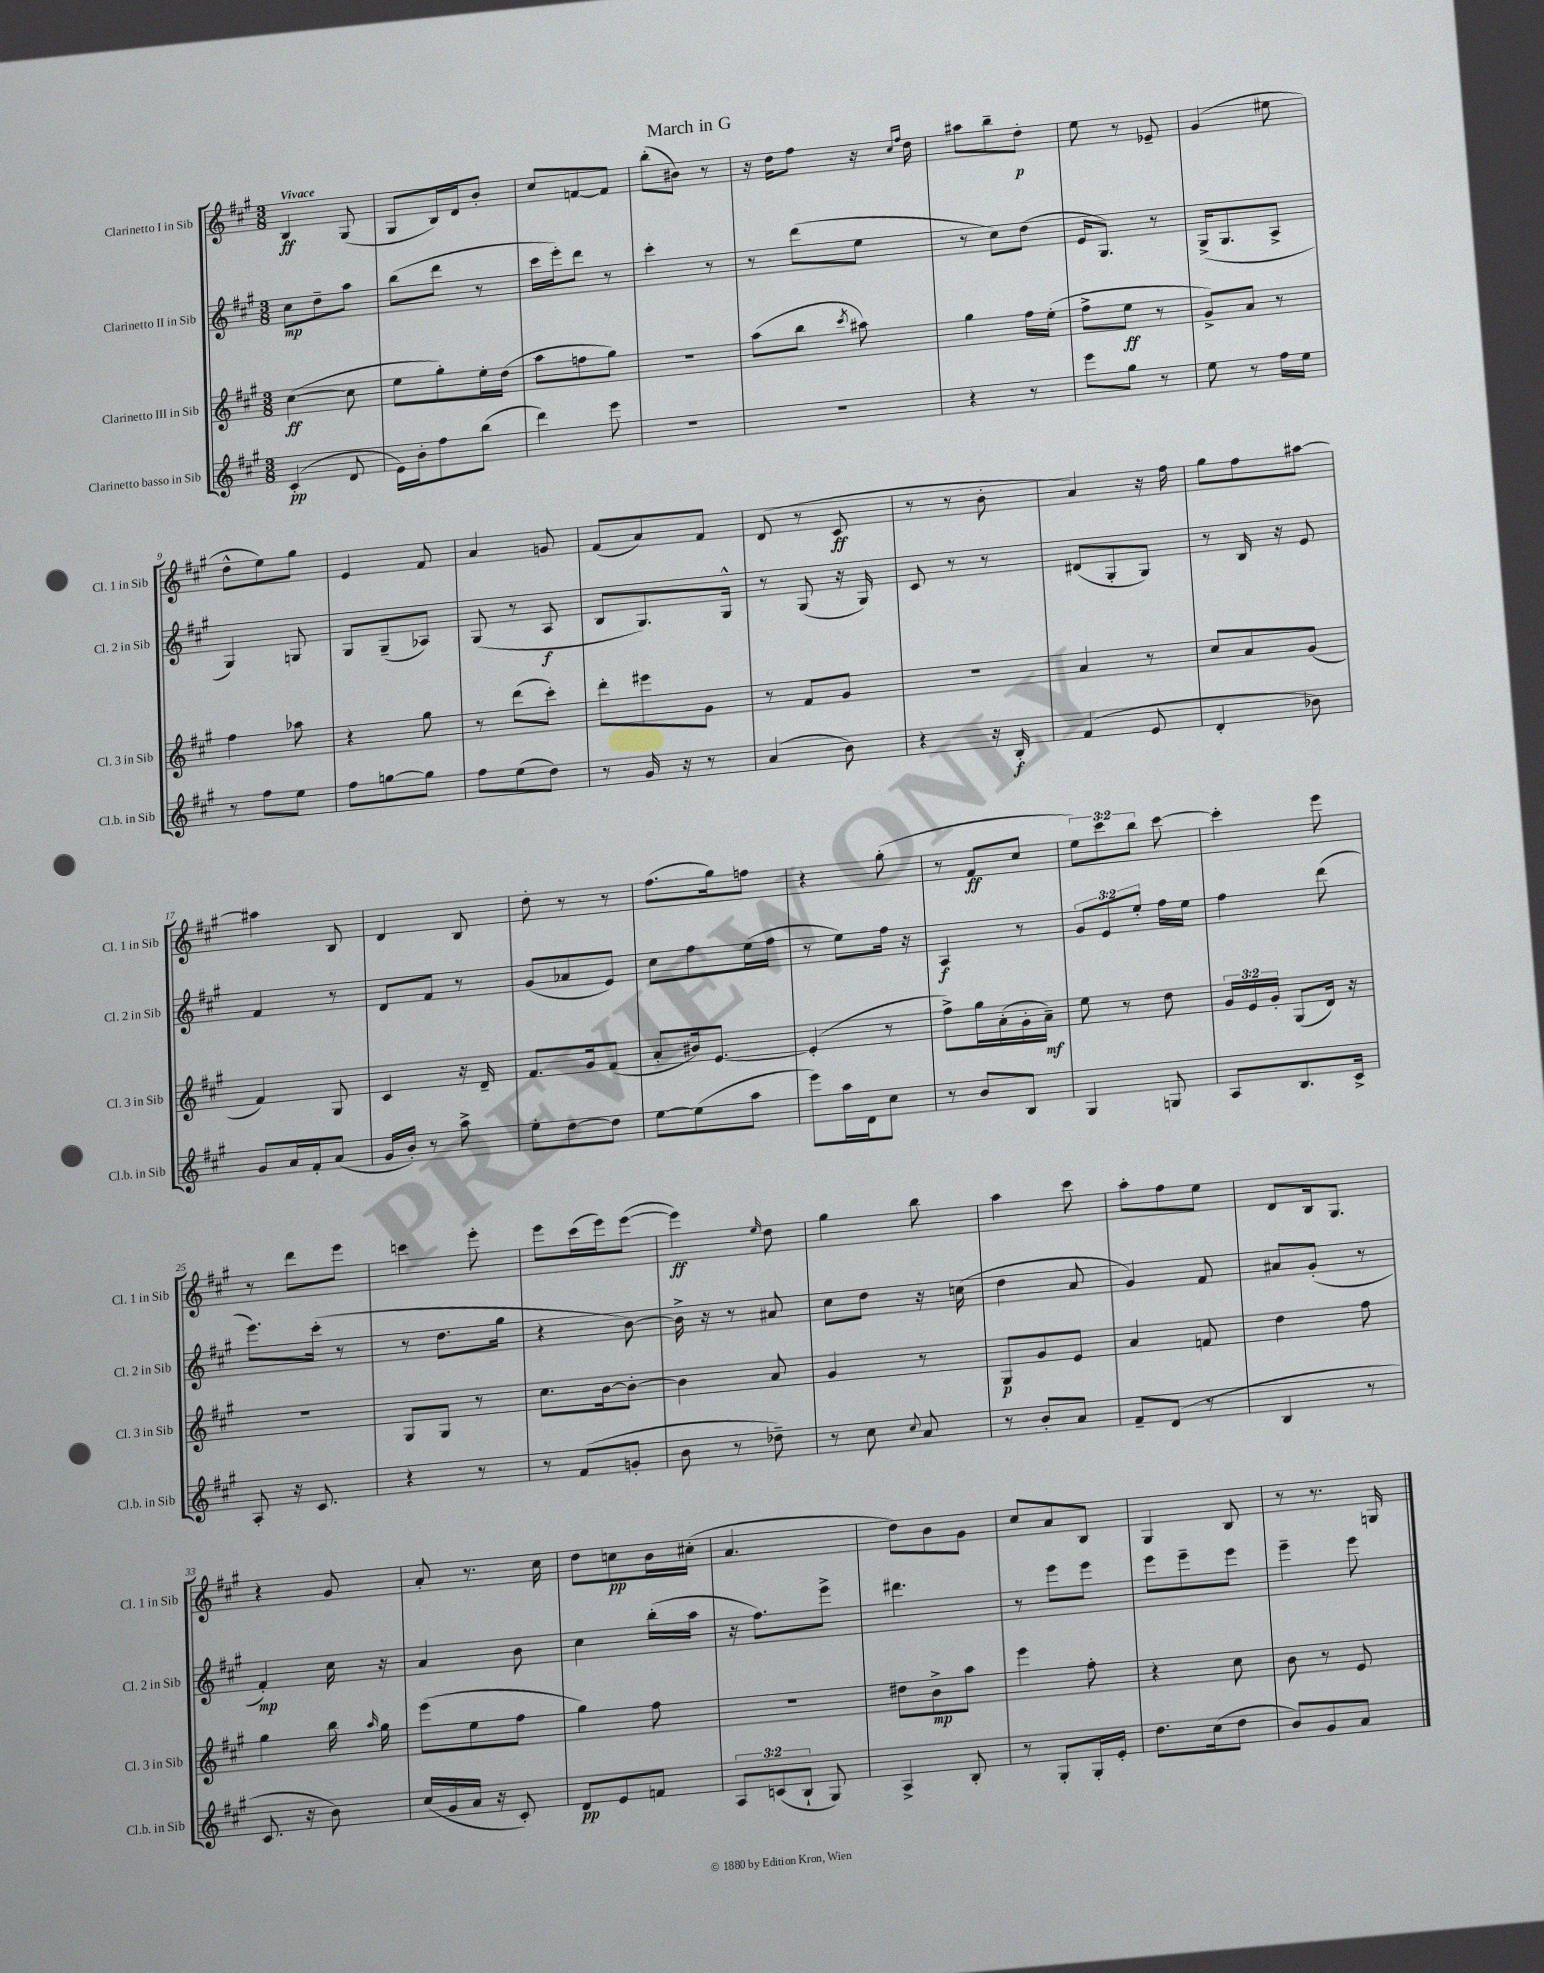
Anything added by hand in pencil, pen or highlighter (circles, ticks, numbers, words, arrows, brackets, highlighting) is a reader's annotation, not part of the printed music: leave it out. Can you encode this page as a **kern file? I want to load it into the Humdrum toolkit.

**kern	**kern	**kern	**kern
*staff4	*staff3	*staff2	*staff1
*clefG2	*clefG2	*clefG2	*clefG2
*k[f#c#g#]	*k[f#c#g#]	*k[f#c#g#]	*k[f#c#g#]
*M3/8	*M3/8	*M3/8	*M3/8
(4c#'/	([4cc#\	8cc#\L	4B/
.	.	8dd~\	.
8d/	8cc#\]	8aa\J	(8G#/
=	=	=	=
16e\LL)	8ee\L	(8bb\L	8G#/L
16b'\J	.	.	.
8ff#\	8gg#'\)	8ddd\J	16B/L)
.	.	.	16d/J
(8bb\J	16ee'\L	8r	8b'/J
.	(16dd\JJ	.	.
=	=	=	=
4ddd\)	8aa\L	16ccc#\LL	8cc#/L
.	.	16eee'\J)	.
.	8ff\	8ddd\J	[8f/
8eee\	8gg#\J)	8r	8f/]J
=	=	=	=
4.r	4.r	4ccc#'\	(8bb'\L
.	.	.	8b#\J)
.	.	8r	8r
=	=	=	=
4.r	(8aa\L	8r	16r
.	.	.	16dd\LK
.	8bb\J	(8ddd\L	8ff#\J
.	8qccc#/	.	.
.	8aa#\)	8ee\J	16r
.	.	.	16qqcc#/LL
.	.	.	16qqff#/JJ
.	.	.	16dd\
=	=	=	=
4r	4gg#\	8r	8aa#\L
.	.	8cc#\L)	8bb~\
8r	16ff#\LL	(8dd\J	8dd'\J
.	(16ee'\JJ	.	.
=	=	=	=
8eee\L	8ff#^\L	16e/LK	8ee\
.	.	8.G#/J)	.
8gg#\J	8ee\J	.	8r
8r	8r	8r	8e-~/
=	=	=	=
8ee\	8g#^/L)	(16G#^/LK	(4g#/
.	.	8.G#/	.
8r	8a/J	.	.
16ff#\LL	8r	8A^/J	8ee#\
16ee\JJ	.	.	.
=	=	=	=
8r	4ff#\	4G#/)	8dd^^\L
8ff#\L	.	.	8ee\)
8ee\J	8aa-\	8G/	8gg#\J
=	=	=	=
8ff#\L	4r	8G#/L	4e/
[8gg\	.	(8G#~/	.
8gg\]J	8gg#\	8A-/J)	8f#/
=	=	=	=
8ff#\L	8r	(8G#/	4a/
(8ee\	(8ddd\L	8r	.
8dd\J)	8ccc#'\J)	8A/	8g/
=	=	=	=
8r	8ddd'\L	8B/L	(8f#/L
16g#/	8eee#\	8.G#/)	8a/)
16r	.	.	.
8r	8g#\J	.	8f#/J
.	.	16G#^^/Jk	.
=	=	=	=
(4a/	8r	8r	(8d/
.	8f#/L	(8G#/	8r
8b\)	8g#/J	16r	8c#/
.	.	16G#/)	.
=	=	=	=
4r	4.r	8c#/	8r
.	.	8r	8r
16r	.	8r	8b'\
16B'/	.	.	.
=	=	=	=
(4f#/	4a/	(8d#/L	4a/)
.	.	8G#'/	.
8e/	8r	8G#/J)	16r
.	.	.	16ff#\
=	=	=	=
4d'/	8cc#/L	8r	8gg#\L
.	8a/	16B/	8ff#\
.	.	16r	.
8b-\)	(8g#/J	8e/	[8aa#\J
=	=	=	=
8g#/L	4f#/)	4f#/	4aa#\]
16a/L	.	.	.
16f#'/J	.	.	.
(8a/J	8G#/	8r	8B/
=	=	=	=
16g#/LL	4c#/	8d/L	4d/
16b'/JJ)	.	.	.
8r	.	8f#/J	.
8aa^\	16r	8r	8B/
.	16d~/	.	.
=	=	=	=
8ee'\L	8.f#/L	(8g#/L	8dd'\
[8dd\	.	8a-/	8r
.	16g#/k	.	.
8dd\]J	(8f#/J	8e/J)	8r
=	=	=	=
[8ee\L	8a'/L	8cc#\L	(8.ff#\L
(8ee\]	16b#/k)	8ff#\	.
.	[8.e/J	.	16gg#\k)
8aa\J	.	(16ee\L	8ff\J
.	.	16ff#\JJ	.
=	=	=	=
8eee\L)	(4e'/]	8r	4r
16aa\L	.	8ee\L)	.
16d\J	.	.	.
8cc#\J	8r	16ff#\Jk	(8gg#'\
.	.	16r	.
=	=	=	=
8r	8ff#^\L)	4A/	8r
8b/L	16gg#\L	.	8f#/L
.	(16a'\	.	.
8B/J	16g#'\	8r	8cc#/J
.	16a~\JJ)	.	.
=	=	=	=
4G#/	8ee\	12g#/L	12ee\L)
.	.	12e/	12ccc#\
.	8r	.	.
.	.	12ee'/J	12bb\J
8G/	8dd\	16ff#\LL	[8ccc#\
.	.	16ee\JJ	.
=	=	=	=
8A/L	24g#/LL	4ff#\	4ccc#'\]
.	24e/	.	.
.	24g#'/JJ	.	.
8.B/	(8G#/L	.	.
.	16d/Jk)	(8ddd\	8eee\
16c#^/Jk	16r	.	.
=	=	=	=
8A'/	4.r	8.eee\L)	8r
16r	.	.	8ddd\L
8.c#/	.	(16ccc#'\Jk	.
.	.	8r	8eee\J
=	=	=	=
4r	8G#/L	8r	4ccc\
.	8G#/J	8.dd\L	.
8r	8r	.	8eee'\
.	.	16gg#\Jk	.
=	=	=	=
8r	8.cc#\L	4r	8eee\L
(8f#/L	.	.	(16ccc#\L
.	[16b\k	.	16eee\J)
8g'/J	8b'\_J	[8b\)	([8eee\J
=	=	=	=
8b\	4b\]	16b^\]	4eee\])
.	.	16r	.
8r	.	8r	.
.	.	.	16qqee/
8dd-~\)	8a/	8a#/	8dd\
=	=	=	=
8r	4g#/	8cc#\L	4gg#\
8cc#\	.	8dd\J	.
8qqcc#/	.	.	.
8a/	8r	16r	8bb\
.	.	(16cc\	.
=	=	=	=
8r	8G#/L	4dd\	4aa\
8b'/L	8g#/	.	.
8a/J	8e/J	8a/	8ccc#\
=	=	=	=
8f#~/L	4a/	4g#/)	8aa'\L
(8d/J	.	.	8ff#\
8r	8f/	8f#/	8ee\J
=	=	=	=
4B/	4dd\	8a#/L	8d/L
.	.	(8g#'/J	16B/k
.	.	.	8.G#/J
8r	8ff#\	8r	.
=	=	=	=
8.c#/	4gg#\	4f#'/)	4r
16r	.	.	.
8b\)	16bb\	16cc#\	8g#/
.	16qqaa/	.	.
.	16gg#\	16r	.
=	=	=	=
(16cc#/LL	(8eee\L	4a/	8a'/
16g#/	.	.	.
16a/JJ	8ee\	.	8.r
16r	.	.	.
8c#'/)	8ff#\J	8b\	.
.	.	.	16cc#\
=	=	=	=
8d/L	4gg#\)	4cc#\	8dd\L
8e/	.	.	8cc\
8f/J	8ff#\	(16bb'\LL	16b\L
.	.	16aa\JJ	(16cc#'\JJ
=	=	=	=
12A/L	4.r	16r	4.a/
.	.	8.ff#\L)	.
(12c/	.	.	.
12B`/J	.	.	.
8G#/)	.	8eee^\J	.
=	=	=	=
4A^/	8dd#\L	4.ddd#\	8dd\L)
.	8b^\	.	8b\
8B'/	8aa\J	.	8g#\J
=	=	=	=
8r	4eee\	8r	8cc#/L
8G#'/L	.	8eee\L	8a/
16G#'/L	8ff#'\	8eee\J	8B/J
16e'/JJ	.	.	.
=	=	=	=
8.dd\L	4r	8eee\L	4G#/
.	.	8eee~\	.
(16cc#\k	.	.	.
8dd\J	8cc#\	8eee\J	8B/
=	=	=	=
8b/L)	8b\	4eee~\	8r
8g#/	8r	.	8.r
8a/J	8e/	8eee\	.
.	.	.	16G/
==	==	==	==
*-	*-	*-	*-
